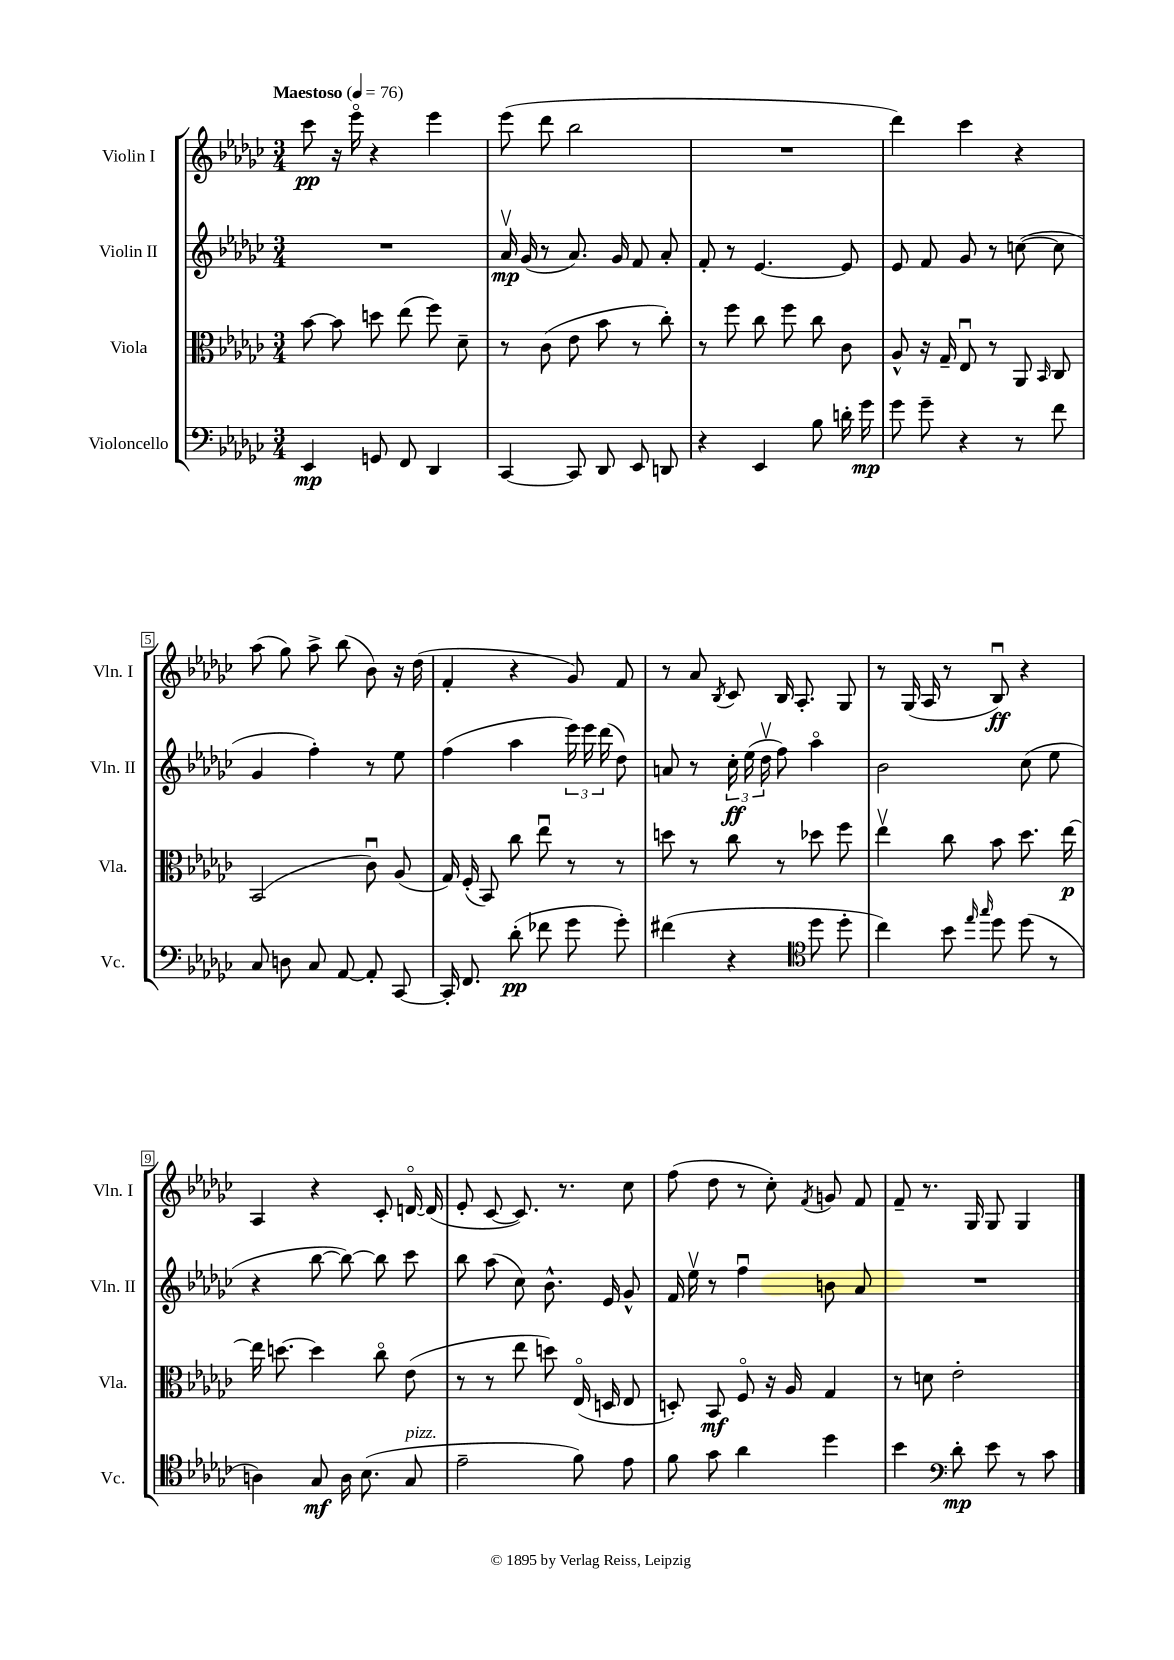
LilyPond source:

<<
\new StaffGroup <<
\new Staff = "s0" \with { instrumentName = "Violin I" shortInstrumentName = "Vln. I" } {
    \clef treble \key ges \major \numericTimeSignature \time 3/4 \tempo "Maestoso" 4 = 76
    \autoBeamOff ces'''8\pp r16 ees'''16\flageolet r4 ees'''4 |
    ees'''8( des'''8 bes''2 |
    R2. |
    des'''4) ces'''4 r4 |
    aes''8( ges''8) aes''8-> bes''8( bes'8) r16 des''16( |
    f'4-. r4 ges'8) f'8 |
    r8 aes'8 \acciaccatura { bes8 } ces'8 bes16 aes8.-. ges8 |
    r8 ges16( aes16 r8 bes8\downbow\ff) r4 |
    aes4 r4 ces'8-. d'16~\flageolet d'16( |
    ees'8-. ces'8~ ces'8.) r8. ces''8 |
    f''8( des''8 r8 ces''8-.) \acciaccatura { f'8 } g'8 f'8 |
    f'8-- r8. ges16 ges8 ges4 \bar "|." |
}
\new Staff = "s1" \with { instrumentName = "Violin II" shortInstrumentName = "Vln. II" } {
    \clef treble \key ges \major \numericTimeSignature \time 3/4
    \autoBeamOff R2. |
    aes'16\upbow\mp ges'16( r8 aes'8.) ges'16 f'8 aes'8-. |
    f'8-. r8 ees'4.~ ees'8 |
    ees'8 f'8 ges'8 r8 c''8~( c''8 |
    ges'4 f''4-.) r8 ees''8 |
    f''4( aes''4 \tuplet 3/2 { ees'''16) ees'''16 des'''16( } des''8) |
    a'8 r8 \tuplet 3/2 { ces''16-.\ff ees''16( des''16\upbow } f''8) aes''4\flageolet |
    bes'2 ces''8( ees''8 |
    r4 bes''8~ bes''8~) bes''8 ces'''8 |
    bes''8 aes''8( ces''8) bes'8.-^ ees'16 ges'8-^ |
    f'16 ees''16\upbow r8 f''4\downbow b'8 aes'8 |
    R2. \bar "|." |
}
\new Staff = "s2" \with { instrumentName = "Viola" shortInstrumentName = "Vla." } {
    \clef alto \key ges \major \numericTimeSignature \time 3/4
    \autoBeamOff bes'8~ bes'8 d''8 ees''8( f''8) des'8-- |
    r8 ces'8( ees'8 bes'8 r8 ces''8-.) |
    r8 f''8 ces''8 f''8 ces''8 ces'8 |
    aes8-^ r16 ges16-- ees8\downbow r8 aes,8 \grace { bes,16 } ces8 |
    bes,2( ces'8\downbow) aes8( |
    ges16) f16-.( bes,8) ces''8 ees''8\downbow r8 r8 |
    d''8 r8 ces''8 r8 des''8 f''8 |
    ees''4\upbow ces''8 bes'8 des''8. ees''16~\p |
    ees''16 d''8.~ d''4 ces''8\flageolet ees'8( |
    r8 r8 ees''8 d''8) ees16\flageolet( d16 ees8 |
    d8-.) bes,8\mf f8\flageolet r16 aes16 ges4 |
    r8 d'8 ees'2-. \bar "|." |
}
\new Staff = "s3" \with { instrumentName = "Violoncello" shortInstrumentName = "Vc." } {
    \clef bass \key ges \major \numericTimeSignature \time 3/4
    \autoBeamOff ees,4\mp g,8 f,8 des,4 |
    ces,4~ ces,8 des,8 ees,8 d,8 |
    r4 ees,4 bes8 d'16-. ges'16\mp |
    ges'8 ges'8-- r4 r8 f'8 |
    ces8 d8 ces8 aes,8~ aes,8-. ces,8~ |
    ces,16-. f,8. des'8-.\pp( fes'8 ges'8 ges'8-.) |
    fis'4( r4 \clef tenor des''8 des''8-. |
    ces''4) bes'8 \grace { ees''16 ges''16 } des''8 des''8( r8 |
    a4) ges8\mf a16 bes8.( ges8^\markup { \italic "pizz." } |
    ees'2-- f'8) ees'8 |
    f'8 ges'8 aes'4 des''4 |
    bes'4 \clef bass des'8-.\mp ees'8 r8 ces'8 \bar "|." |
}
>>
>>
\layout { \context { \Score \override BarNumber.stencil = #(make-stencil-boxer 0.1 0.3 ly:text-interface::print) } }
